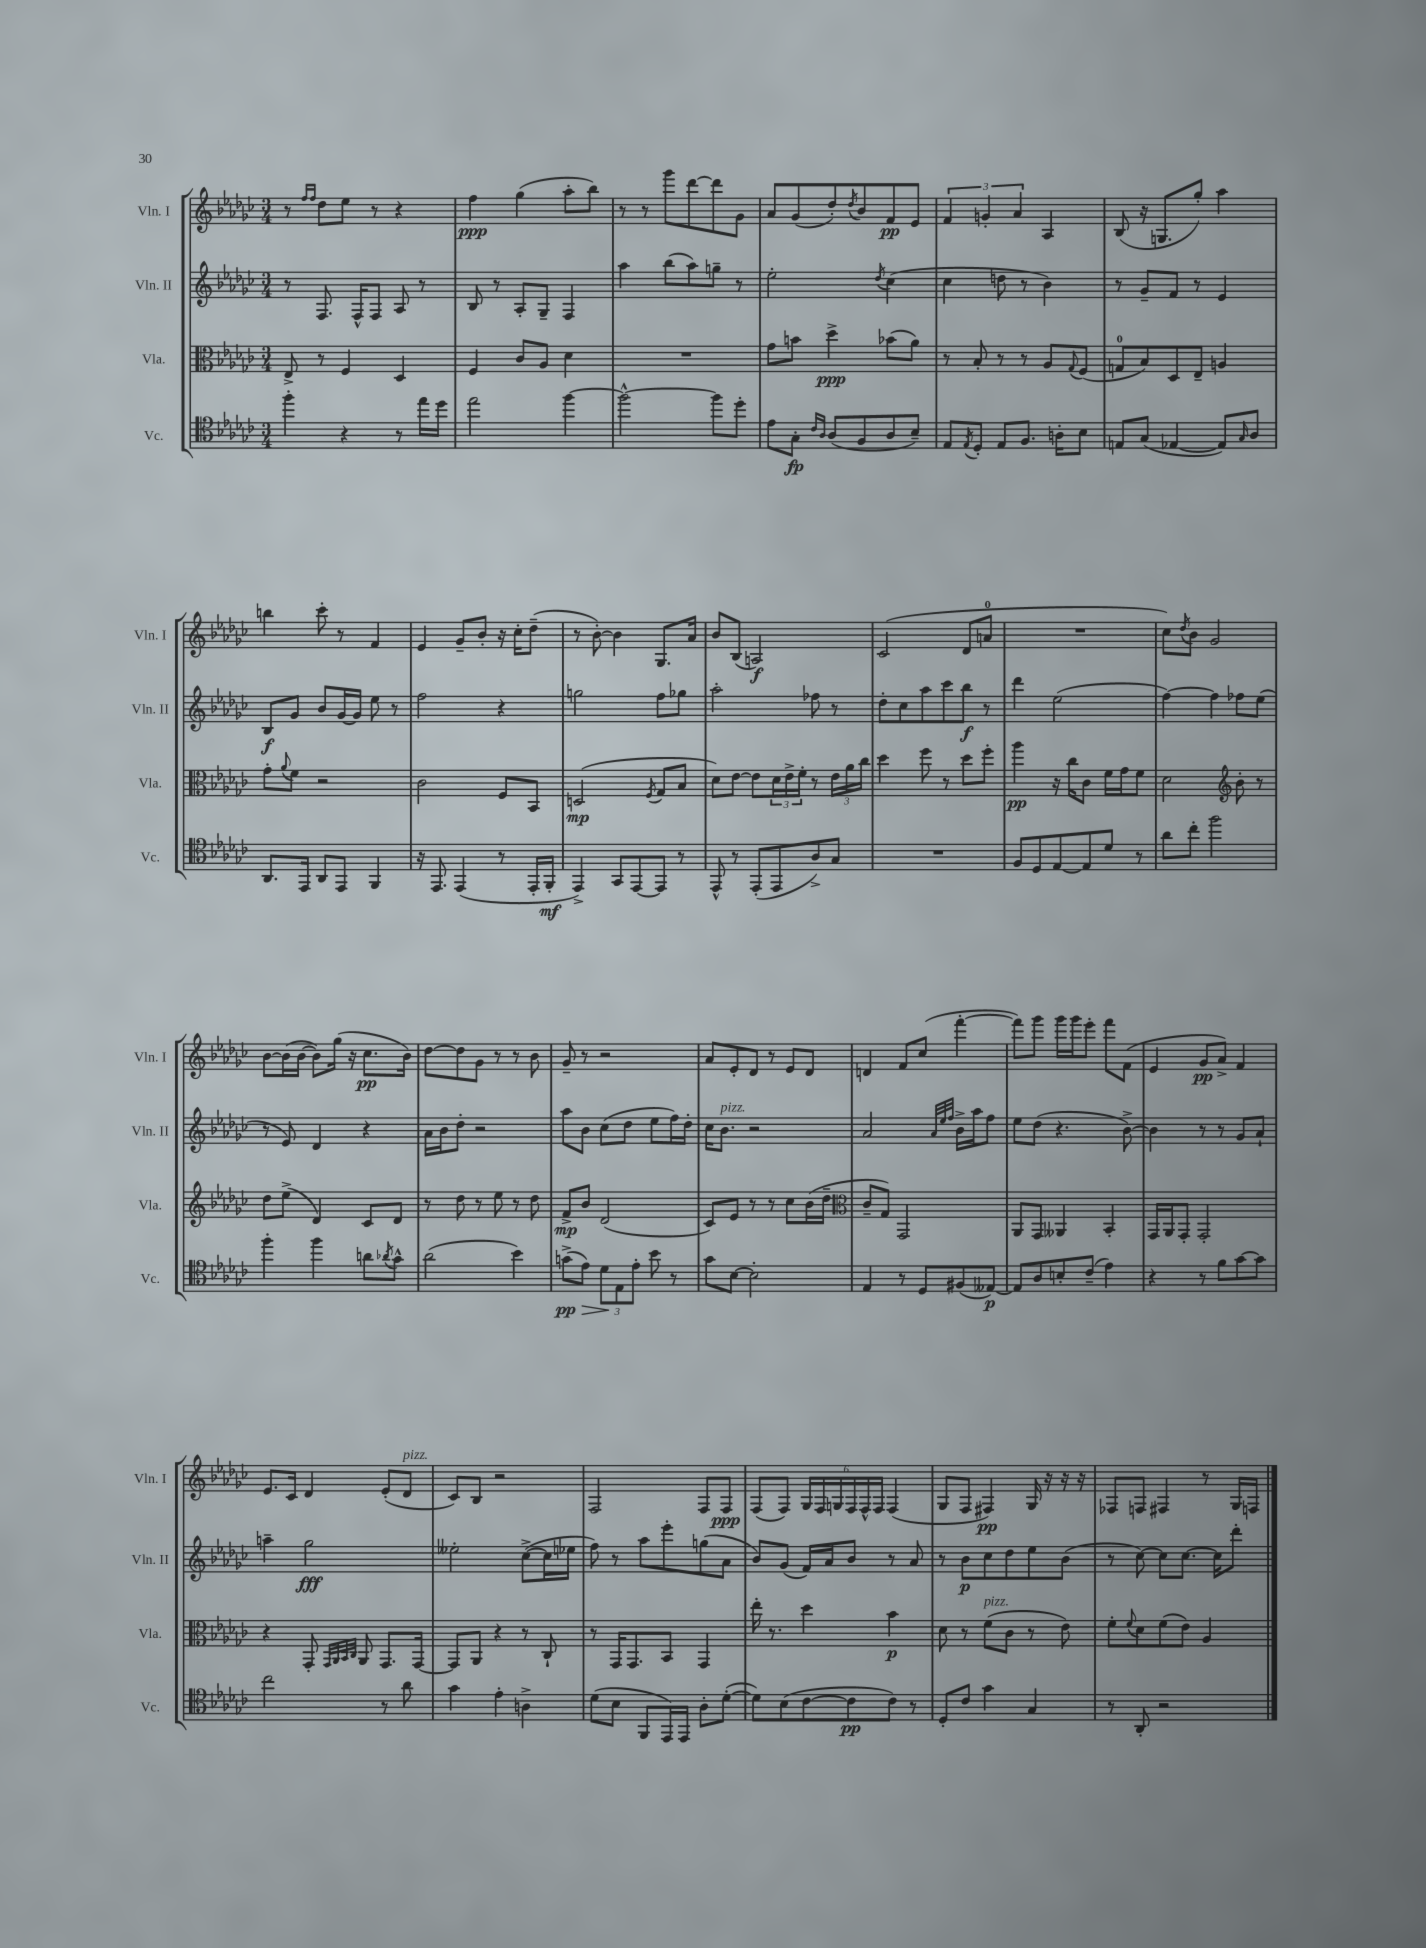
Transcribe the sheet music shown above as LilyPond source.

<<
\new StaffGroup <<
\new Staff = "s0" \with { instrumentName = "Vln. I" shortInstrumentName = "Vln. I" } {
    \clef treble \key ges \major \numericTimeSignature \time 3/4
    r8 \grace { f''16 f''16 } des''8 ees''8 r8 r4 |
    f''4\ppp ges''4( aes''8-. bes''8) |
    r8 r8 ges'''8 des'''8~ des'''8 ges'8 |
    aes'8 ges'8( des''8-.) \acciaccatura { des''8 } bes'8 f'8\pp ees'8 |
    \tuplet 3/2 { f'4 g'4-. aes'4 } aes4 |
    bes8( r16 g8. ges''8-.) aes''4 |
    b''4 ces'''8-. r8 f'4 |
    ees'4 ges'8-- bes'8-. r16 ces''16-. des''8--( |
    r8 bes'8~-.) bes'4 ges8. aes'16 |
    bes'8 bes8( a2\f) |
    ces'2( des'8 a'8-0 |
    R2. |
    ces''8) \acciaccatura { des''8 } bes'8 ges'2 |
    bes'8~ bes'16( bes'16~ bes'8) ges''16( r16 ces''8.\pp bes'16) |
    des''8~ des''8 ges'8 r8 r8 bes'8 |
    ges'8-- r8 r2 |
    aes'8 ees'8-. des'8 r8 ees'8 des'8 |
    d'4 f'8 ces''8( f'''4~-. |
    f'''8) ges'''8 ges'''16 ges'''16 ees'''8-. f'''8 f'8( |
    ees'4 ges'8\pp aes'8->) f'4 |
    ees'8. ces'16 des'4 ees'8-.( des'8^\markup { \italic "pizz." } |
    ces'8) bes8 r2 |
    f2 f8 f8\ppp |
    f8( f8) \tuplet 6/4 { ges16 f16 g16 f16 f16-^ f16 } f4( |
    ges8 f8 fis4\pp) ges16 r16 r16 r16 |
    fes8 f8 fis4 r8 ges16 f16 \bar "|." |
}
\new Staff = "s1" \with { instrumentName = "Vln. II" shortInstrumentName = "Vln. II" } {
    \clef treble \key ges \major \numericTimeSignature \time 3/4
    r8 f8. f16-^ f8 aes8 r8 |
    bes8 r8 aes8-. ges8-- f4 |
    aes''4 bes''8( aes''8) g''8-- r8 |
    ees''2-. \acciaccatura { des''8 } ces''4( |
    ces''4 d''8 r8 bes'4) |
    r8 ges'8-- f'8 r8 ees'4 |
    bes8\f ges'8 bes'8 ges'16~ ges'16 ees''8 r8 |
    f''2 r4 |
    g''2 f''8 ges''8 |
    aes''2-. fes''8 r8 |
    des''8-. ces''8 aes''8 ces'''8 bes''8\f r8 |
    des'''4 ees''2( |
    f''4~) f''4 fes''8 ees''8( |
    r8 ees'8) des'4 r4 |
    aes'16 bes'16 des''8-. r2 |
    aes''8 bes'8 ces''8( des''8 ees''8 f''16) des''16-. |
    ces''16 bes'8.^\markup { \italic "pizz." } r2 |
    aes'2 \grace { aes'32 ees''32 f''32 } bes'16-> aes''16 f''8 |
    ees''8 des''8( r4. bes'8~->) |
    bes'4 r8 r8 ges'8 aes'8-! |
    a''4-- ges''2\fff |
    eeses''2-. ces''8~->( ces''16 ees''16 |
    f''8) r8 aes''8 ees'''8-. g''8( aes'8 |
    bes'8) ges'8( f'16) aes'16 bes'8 r8 aes'8 |
    r8 bes'8\p ces''8 des''8 ees''8 bes'8( |
    r8 ces''8~) ces''8 ces''8.~ ces''16 des'''8-. \bar "|." |
}
\new Staff = "s2" \with { instrumentName = "Vla." shortInstrumentName = "Vla." } {
    \clef alto \key ges \major \numericTimeSignature \time 3/4
    ees8-> r8 f4 des4 |
    f4 ces'8 aes8 des'4 |
    R2. |
    ges'8 b'8 des''4->\ppp bes'8( aes'8) |
    r8 bes8-. r8 r8 aes8 \appoggiatura { ges8 } f8( |
    g8-0 bes8) des8 ees8-- a4 |
    ges'8-. \appoggiatura { aes'8 } f'8 r2 |
    ces'2 f8 bes,8 |
    d2\mp( \acciaccatura { f8 } ges8 bes8 |
    des'8) ees'8~ ees'8 \tuplet 3/2 { des'16 ees'16-> f'16-. } r8 \tuplet 3/2 { ees'16 aes'16 ces''16 } |
    des''4 f''8 r8 des''8 f''8-. |
    aes''4\pp r16 ces''16 ces'8 f'16 ges'16 f'8 |
    des'2 \clef treble bes'8-. r8 |
    des''8 ees''8->( des'4) ces'8 des'8 |
    r8 des''8 r8 ees''8 r8 des''8 |
    f'8->\mp bes'8 des'2( |
    ces'8) ees'8 r8 r8 ces''8 bes'16( des''16-- |
    \clef alto ces'8-- ges8) ges,2 |
    aes,8 ges,8 aeses,4 bes,4-. |
    ges,16 aes,16 ges,8-. ges,2-. |
    r4 ges,8-. \grace { ges,32 aes,32 bes,32 ces32 } aes,8 ges,8. ges,16~ |
    ges,8 aes,8 r4 r8 ces8-! |
    r8 ges,16 ges,8. bes,8 ges,4 |
    ees''16-. r8. des''4 bes'4\p |
    des'8 r8 f'8^\markup { \italic "pizz." }( ces'8 r8 ees'8) |
    f'8-. \appoggiatura { f'8 } des'8 f'8( ees'8) aes4 \bar "|." |
}
\new Staff = "s3" \with { instrumentName = "Vc." shortInstrumentName = "Vc." } {
    \clef tenor \key ges \major \numericTimeSignature \time 3/4
    f''4-. r4 r8 ees''16 des''16 |
    ees''2 f''4~ |
    f''2~-^ f''8 des''8-. |
    ees'8 ges8-.\fp \grace { ces'16 aes16 } aes8( f8 aes8 bes8--) |
    ees8 \acciaccatura { ees8 } des8-. ees8 f8. a16-. bes8 |
    e8 ges8( ees4~ ees8) \grace { ges16 } aes8 |
    aes,8. ees,16 aes,8 ees,8 f,4 |
    r16 ees,8. ees,4( r8 ees,16-. f,16-.\mf |
    ees,4->) ges,8 ees,8~ ees,8 r8 |
    ees,8-^ r8 ees,8-.( ees,8 aes8->) ges8 |
    R2. |
    f8 des8 ees8~ ees8 des'8 r8 |
    aes'8 ces''8-. f''2 |
    f''4-. f''4 a'8 \acciaccatura { aes'8 } ges'8-^ |
    aes'2( bes'4) |
    g'8->\pp\>( ees'8) \tuplet 3/2 { des'8\! ees8 ees'8-. } bes'8 r8 |
    ges'8 bes8~ bes2-. |
    ees4 r8 des8 fis8( eeses8~\p) |
    eeses8 aes8 b8-. ces'8--( ees'4) |
    r4 r8 f'8 ges'8~ ges'8 |
    ces''2 r8 aes'8 |
    ges'4 ees'4-. a4-> |
    des'8( bes8 f,8 ees,16) ees,16 aes8-. des'8~-.( |
    des'8) bes8( ces'8~ ces'8\pp ces'8) r8 |
    des8-. ces'8 ges'4 ges4 |
    r8 aes,8-. r2 \bar "|." |
}
>>
>>
\layout { \context { \Score \remove "Bar_number_engraver" } }
